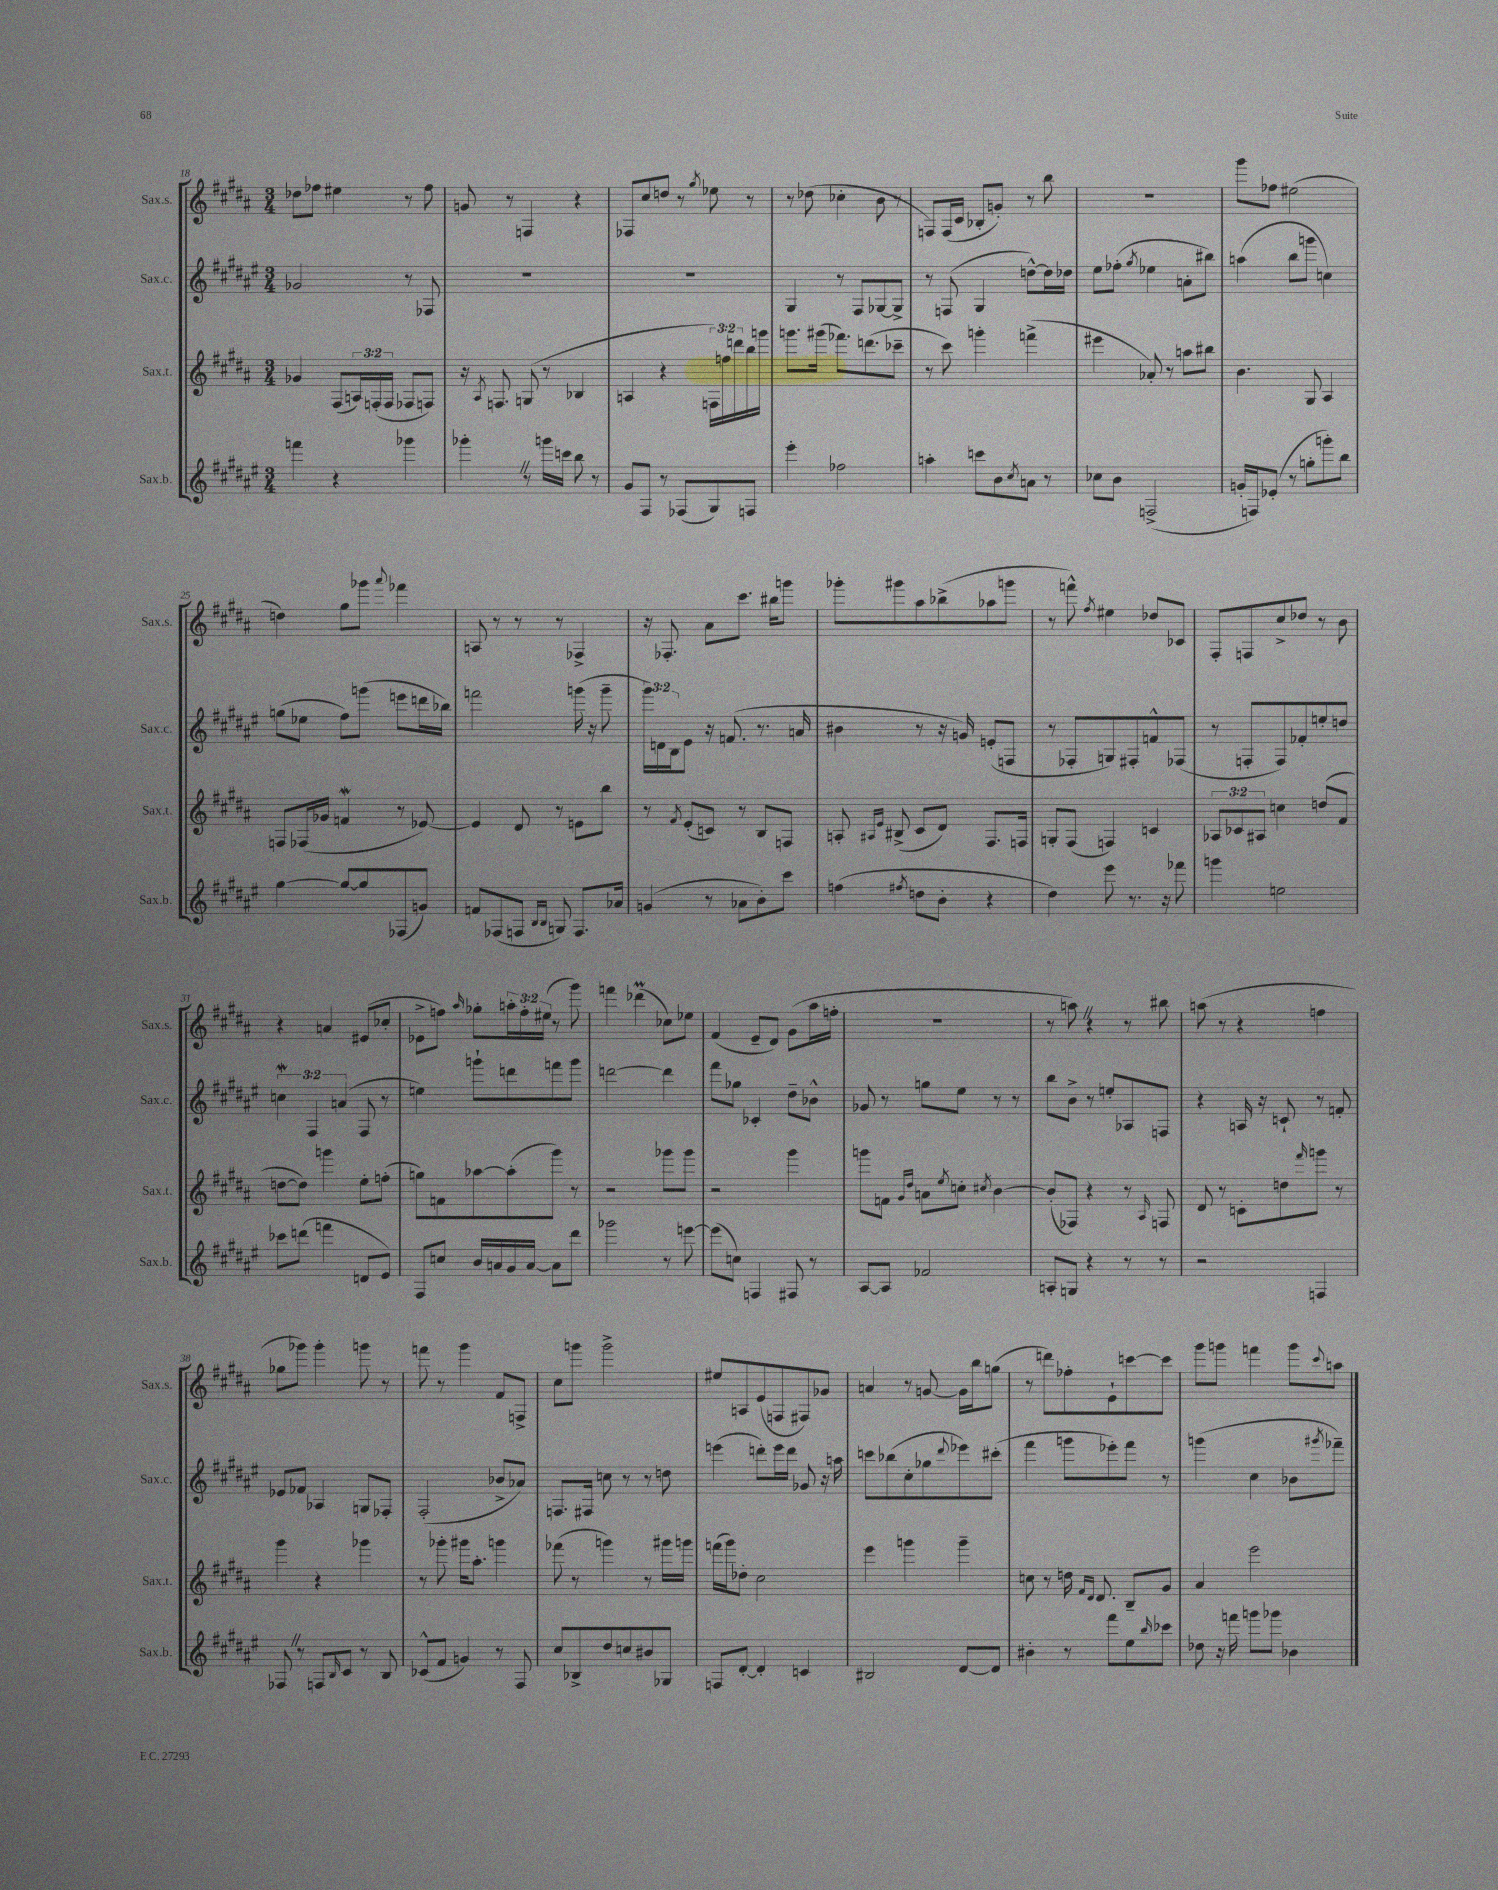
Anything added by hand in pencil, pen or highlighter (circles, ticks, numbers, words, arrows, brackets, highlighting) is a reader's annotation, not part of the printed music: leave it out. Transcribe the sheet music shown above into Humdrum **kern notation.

**kern	**kern	**kern	**kern
*staff4	*staff3	*staff2	*staff1
*clefG2	*clefG2	*clefG2	*clefG2
*k[f#c#g#d#a#e#]	*k[f#c#g#d#a#]	*k[f#c#g#d#a#e#]	*k[f#c#g#d#a#]
*M3/4	*M3/4	*M3/4	*M3/4
4fff	4g-	2g-	8dd-
.	.	.	8ff-
4r	(8F#	.	4ee#
.	24A)	.	.
.	(24F'	.	.
.	24F	.	.
4ggg-	8F-	8r	8r
.	8F)	8F-	8ff-
=	=	=	=
4ggg-'	16r	2.r	8g
.	8qA#	.	.
.	8.F	.	.
.	.	.	8r
8r	(8G	.	4F
16ggg	8r	.	.
16ccc	.	.	.
8bb	4B-	.	4r
8r	.	.	.
=	=	=	=
8g#	4A	2.r	8F-
8F#	.	.	8cc#
8r	4r	.	8dd
(8F-	.	.	8r
.	.	.	8qgg#
8G#)	24F)	.	8ee-
.	24ff	.	.
.	24ddd	.	.
8F	16bb	.	8r
.	16ggg	.	.
=	=	=	=
4eee#'	8.ggg	4G#	8r
.	.	.	(8dd-
.	(16ggg#	.	.
2ff-	8.fff-)	8r	4cc-'
.	.	8F#	.
.	(8.ddd	.	.
.	.	[8G-	8b
.	8ccc-~	8G-^]	8r
=	=	=	=
4aa'	8r	8r	8F)
.	8ccc#)	(8F	(16F
.	.	.	16c#
8ccc	4ggg'	4G#	8B-'
8b	.	.	8g')
8qcc#	.	.	.
8a	(4fff^	[8dd^^)	8r
8r	.	16dd]	8bb
.	.	16dd-	.
=	=	=	=
8cc-	4eee#	8ee#	2.r
8b	.	(8ff-'	.
.	.	8qgg#	.
(2F^	8a-')	4ee-	.
.	8r	.	.
.	8aa	8a'	.
.	8bb#	8bb#)	.
=	=	=	=
16g'	4.b	(4aa	8ggg#
16F)	.	.	.
(8e-'	.	.	8ff-
8r	.	8bb	(2ee#
8gg'	8G#	8ggg	.
8ggg')	4A#	4cc)	.
8bb	.	.	.
=	=	=	=
[4gg#	8F	(8gg	4dd)
.	(16F-	8ee-	.
.	16g-	.	.
8gg#_	4f	8ff#)	8gg#
8gg#]	.	(8ggg	8ggg-
.	.	.	8qqaaa#
(8F-	8r	8eee	4fff-
8g)	[8e-)	16ddd	.
.	.	16bb-)	.
=	=	=	=
8f	4e-]	2fff	8A
(8F-	.	.	8r
8F	8d#	.	8r
16qqB	.	.	.
16qqB	.	.	.
8G)	8r	.	8r
8.F	8e	(16ggg	4F-^
.	.	16r	.
.	8bb	8ggg~	.
16a-	.	.	.
=	=	=	=
(4g	8r	24ggg#)	16r
.	.	24d	.
.	.	.	8.F-'
.	.	24B	.
.	8qf#	.	.
.	(8e'	8e#	.
8r	8c)	16r	8a#
.	.	(8.f	.
8a-	8r	.	8.ccc#
8b')	8B	8.r	.
.	.	.	16bb#
8ccc#	8F	.	8ggg
.	.	16a	.
=	=	=	=
(4ff	8A'	4b#	8ggg-'
.	16qqA#	.	.
.	16qqe	.	.
.	(8B#^	.	8ggg#
8qff#	.	.	.
8dd	8c#	8r	8aa#
8b'	8d#)	16r	(8bb-^
.	.	16g)	.
4r	8.F#	(8e'	8aa-
.	.	8F	8ggg
.	16F	.	.
=	=	=	=
4dd#)	8G'	8r	8r
.	(8F#	8F-'	8fff^^)
.	.	.	8qff#
8eee#	4F)	8G)	4ee#
8.r	.	8F#'	.
.	4c	8f^^	8dd-
16r	.	.	.
8fff-	.	(8F-	8c-
=	=	=	=
4ggg	12A-	8r	8F#'
.	12c-	.	.
.	.	8F'	8F
.	12A#	.	.
2ee	4cc	8F)	8cc#^
.	.	8f-'	8dd-
.	(8dd	8ee'	8r
.	8f#	8dd	8b
=	=	=	=
8ccc-	[8dd	6cc	4r
(8ddd	8dd])	.	.
.	.	6F#	.
4fff	4ggg	.	4a
.	.	(6a	.
8d	8ee'	8F#	(8e#
8e#)	(8ff'	8r	8cc-'
=	=	=	=
8F#	8gg)	4ee)	8e-^
8cc	8f	.	8ff)
.	.	.	16qqaa#
16b	[8aa-	8ggg`	8gg-'
16a	.	.	.
16g#	(8aa-']	8ddd	24aa'
.	.	.	24ff'
[16a	.	.	.
.	.	.	(24ee#
8a]	8ggg#)	8fff	8r
8ddd#	8r	8ggg	8ggg#)
=	=	=	=
2ggg-	2r	[2ddd	4fff
.	.	.	(4ddd-
8r	8ggg-	4ddd]	8cc-)
[8eee	8ggg-	.	8ee-
=	=	=	=
(8eee]	2r	8fff#	(4f#
8cc)	.	8gg-	.
4F	.	4c-'	8e~
.	.	.	8d#)
8F#	4ggg#	8dd#~	(8g#
8r	.	8b-^^	16aa#
.	.	.	16ff'
=	=	=	=
[8A#	8ggg	8g-	2.r
8A#]	8f	8r	.
.	16qqg#	.	.
.	16qqdd#	.	.
2f-	8a	8gg	.
.	8qee	.	.
.	8cc'	8ee#	.
.	8qcc#	.	.
.	[4b	8r	.
.	.	8r	.
=	=	=	=
8A'	(8b']	8bb	8r
8G	8F-)	8b^	8aa)
4r	4r	8r	4r
.	.	8ee'	.
8r	8r	8A-	8r
.	16qqA#	.	.
8r	8F	8F	8bb#
=	=	=	=
2r	8d#	4r	(8aa
.	8r	.	8r
.	8c'	16A	4r
.	.	16r	.
.	8dd	8c`	.
.	16qqfff#	.	.
4F	8ggg	8r	4ff
.	8r	8f'	.
=	=	=	=
8F-	4ggg#	8e-	8gg-
8r	.	8f-	8ggg-)
8F	4r	4A-	4ggg-'
16qqB	.	.	.
8c#	.	.	.
8r	4ggg-	8G	8ggg
8B	.	8F-'	8r
=	=	=	=
(8c-^^	8r	(2F#'	8fff
8f#	8ggg-'	.	8r
4g)	16ggg#	.	4ggg#
.	8.aa#'	.	.
8r	4ggg	8b-^	8f#
8F#	.	8a-)	8F^
=	=	=	=
8cc#	(8fff-	8.F	8cc#
8B-^	8r	.	8ggg
.	.	16F#	.
8dd#	4ggg)	8cc	2ggg^
8cc	.	8r	.
8b#	8r	8r	.
8G-	16ggg#	8dd	.
.	16ggg	.	.
=	=	=	=
8F	(16fff	(4eee	8ee#
.	16ggg#)	.	.
[8d#'	8dd-'	.	8A
4d#']	2cc#	8ddd')	(8e
.	.	16eee	8F
.	.	16ddd	.
4c	.	8g-	8F#)
.	.	16r	8g-
.	.	16aa	.
=	=	=	=
2B#	4eee	8ccc	4a
.	.	(8bb-	.
.	4ggg	8cc#'	8r
.	.	8gg-	[8g
.	.	8qqddd#	.
[8d#	4ggg~	8eee-)	16g]
.	.	.	16bb
8d#]	.	(8ccc#'	(8gg
=	=	=	=
4b#'	8cc	4fff#	8r
.	8r	.	8ddd)
8r	16dd	8ggg	8ff-'
.	16qqf#	.	.
.	16qqd#	.	.
.	8.d#	.	.
8fff#	.	8eee-')	8e`
8ee#	8B~	8fff#	[8ccc
16qqbb	.	.	.
8ccc-	8g#	8r	8ccc]
=	=	=	=
8dd-	4a#	(4ggg	8ggg#
16r	.	.	8ggg
16fff	.	.	.
8ggg	2eee	4cc#	4fff
8ggg-	.	.	.
4b-	.	8b-	8ggg
.	.	8qggg#	8qqccc#
.	.	8fff-~)	8aa
==	==	==	==
*-	*-	*-	*-
